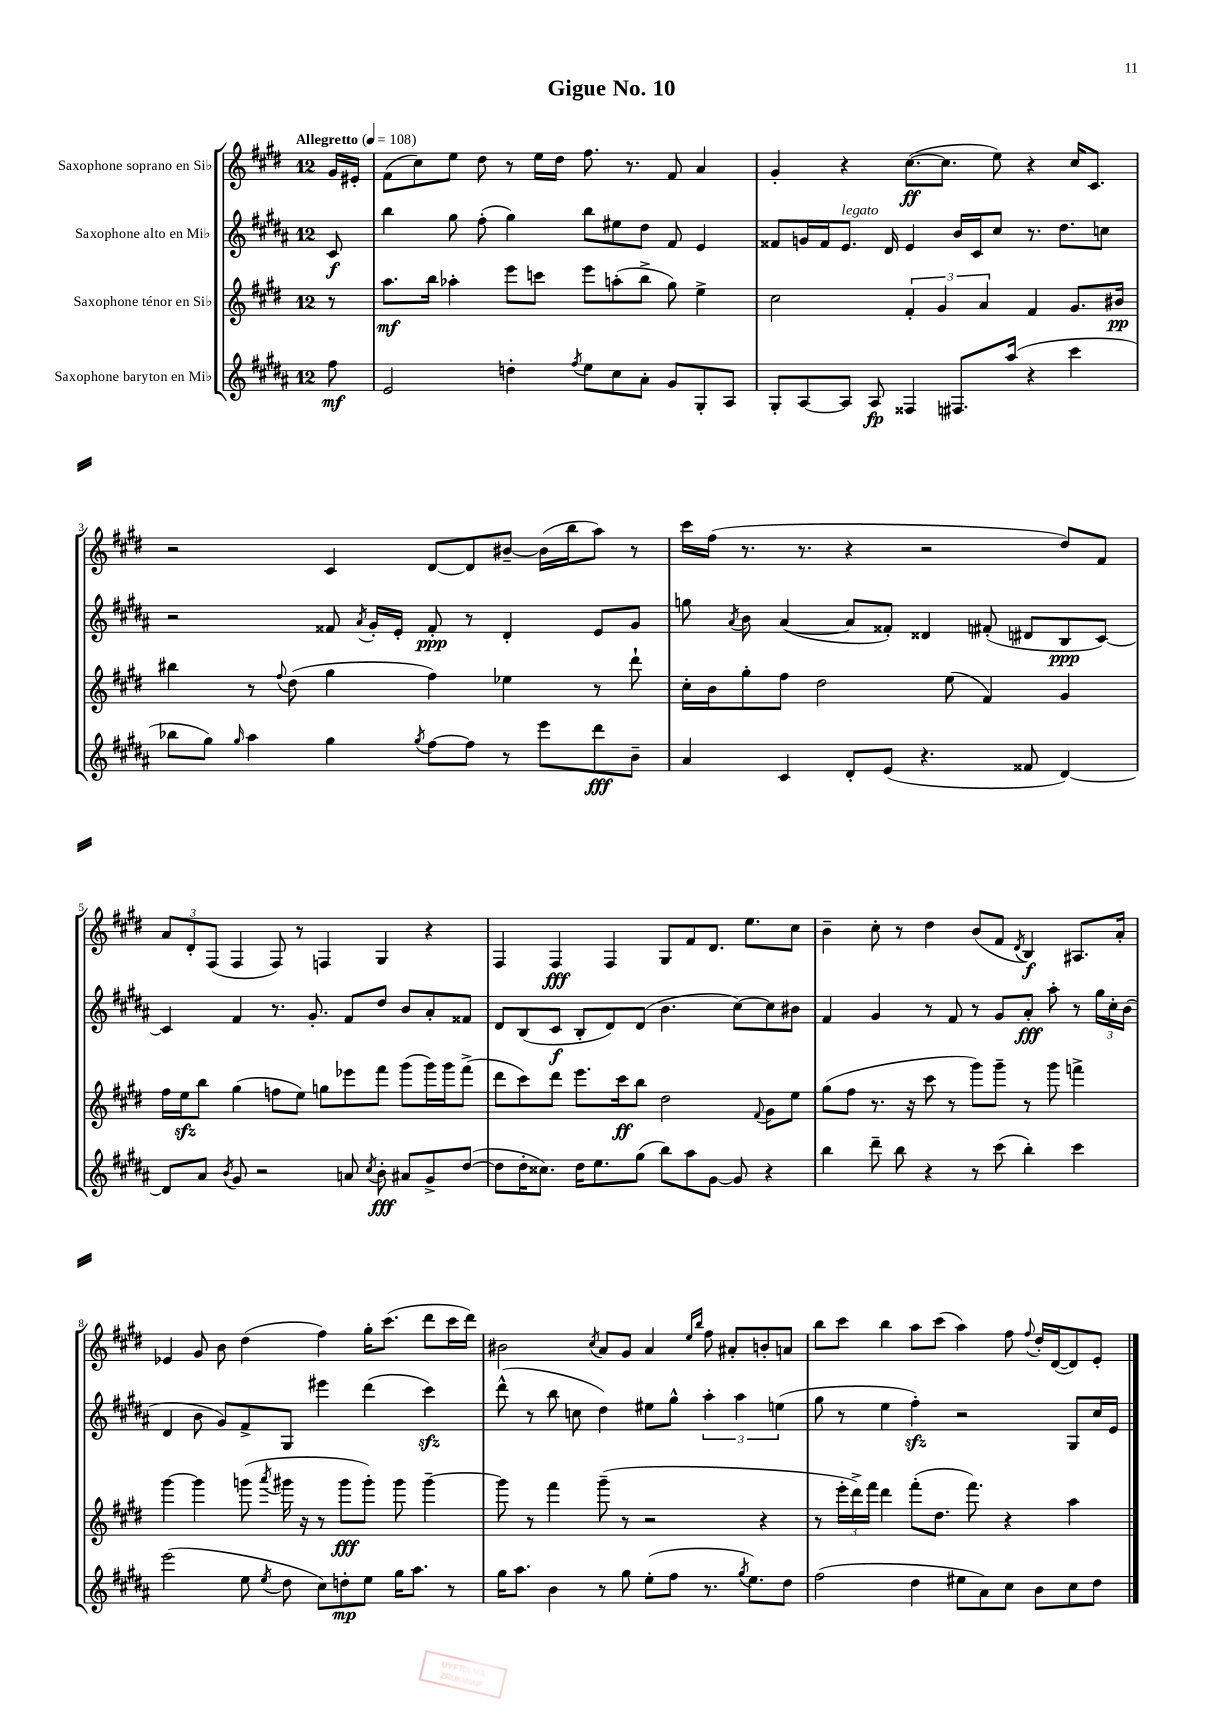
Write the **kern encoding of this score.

**kern	**kern	**kern	**kern
*staff4	*staff3	*staff2	*staff1
*clefG2	*clefG2	*clefG2	*clefG2
*k[f#c#g#d#a#]	*k[f#c#g#d#]	*k[f#c#g#d#a#]	*k[f#c#g#d#]
*M12/8	*M12/8	*M12/8	*M12/8
*MM108	*MM108	*MM108	*MM108
8ff#	8r	8c#	16g#
.	.	.	16e#'
=	=	=	=
2e	8.aa	4bb	(8f#
.	.	.	8cc#)
.	16bb	.	.
.	4aa-'	8gg#	8ee
.	.	(8ff#'	8dd#
4dd'	8eee	4gg#)	8r
.	8ccc	.	16ee
.	.	.	16dd#
8qff#	.	.	.
8ee	8eee	8bb	8.ff#
8cc#	(8aa'	8ee#	.
.	.	.	8.r
8a#'	8bb^	8dd#	.
8g#	8gg#)	8f#	8f#
8G#'	4ee^	4e	4a
8A#	.	.	.
=	=	=	=
8G#'	2cc#	8f##	4g#'
[8A#	.	16g	.
.	.	16f##	.
8A#]	.	8.e	4r
8A#	.	.	.
.	.	16d#	.
4F##	6f#'	4e	([8.cc#
.	6g#	.	.
.	.	.	8.cc#]
8.F#	.	16b	.
.	.	16c#	.
.	6a	.	.
.	.	8cc#	8ee)
(16aa#	.	.	.
4r	4f#	8.r	4r
.	.	8.dd#	.
4ccc#	8.g#	.	16cc#
.	.	.	8.c#
.	.	8cc	.
.	16b#	.	.
=	=	=	=
8bb-	4bb#	2r	2r
8gg#)	.	.	.
16qqgg#	.	.	.
4aa#	8r	.	.
.	8qqff#	.	.
.	(8dd#	.	.
4gg#	4gg#	8f##	4c#
.	.	8qa#	.
.	.	16g#'	.
.	.	16e'	.
8qgg#	.	.	.
[8ff#	4ff#)	8f##'	[8d#
8ff#]	.	8r	8d#]
8r	4ee-	4d#'	[8b#~
8eee	.	.	(16b#]
.	.	.	16bb
8ddd#	8r	8e	8aa)
8b~	8ddd#`	8g#	8r
=	=	=	=
4a#	16cc#'	8gg	16ccc#
.	16b	.	(16ff#
.	.	8qa#	.
.	8gg#'	8b	8.r
4c#	8ff#	([4a#	.
.	.	.	8.r
.	2dd#	.	.
8d#'	.	8a#]	4r
(8e	.	8f##')	.
4.r	.	4d##	2r
.	(8ee	.	.
.	4f#)	(8f#'	.
8f##	.	8d#	.
[4d#)	4g#	8B	8dd#)
.	.	[8c#)	8f#
=	=	=	=
8d#]	16ff#	4c#]	12a
.	16ee	.	.
.	.	.	12d#'
8a#	8bb	.	.
.	.	.	(12F#
8qb	.	.	.
8g#	(4gg#	4f#	4F#
2r	.	.	.
.	8ff	8.r	8F#)
.	8ee)	.	8r
.	.	8.g#'	.
.	8gg	.	4F
8a	8eee-	8f#	.
8qcc#	.	.	.
8b'	8fff#	8dd#	4G#
8a#	(8ggg#	8b	.
8g#^	16ggg#)	8a#'	4r
.	16ggg#	.	.
([8dd#	(8fff#^	8f##	.
=	=	=	=
8dd#]	8ddd#	8d#	4F#
16dd#'	8ccc#)	(8B	.
8.cc##)	.	.	.
.	8ddd#	8c#	4F#
16dd#	8.eee	8B'	.
8.ee	.	.	.
.	.	8d#)	4F#
.	16ccc#	.	.
(8gg#	8bb	(8d#	.
8bb)	2dd#	4.b	8G#
8aa#	.	.	8f#
[8g#	.	.	8.d#
8g#]	.	[8cc#)	.
.	.	.	8.ee
.	8qqf#	.	.
4r	8g#	8cc#]	.
.	8ee	8b#	8cc#
=	=	=	=
4bb	(8gg#	4f#	4b~
.	8ff#	.	.
8ddd#~	8.r	4g#	8cc#'
8bb	.	.	8r
.	16r	.	.
4r	8ccc#	8r	4dd#
.	8r	8f#	.
8r	8ggg#)	8r	(8b
(8ccc#	8ggg#~	8g#	8f#
.	.	.	8qd#
4bb')	8r	8a#'	4B)
.	8ggg#	8aa#'	.
4ccc#	4fff^	8r	8.A#
.	.	24gg#	.
.	.	24cc#'	.
.	.	.	16a'
.	.	(24b	.
=	=	=	=
(2eee	[4ggg#	4d#	4e-
.	4ggg#]	8b	8g#
.	.	8g#)	8b
8ee	(8ggg	8f#^	(4dd#
8qee	8qaaa	.	.
8dd#	16ggg#	8G#	.
.	16r	.	.
8cc#)	8r	4eee#	4ff#)
8dd'	8ggg#	.	.
8ee	8ggg#')	(4ddd#	16gg#'
.	.	.	(8.ccc#
16gg#	8ggg#	.	.
8.aa#	.	.	.
.	[4ggg#~	4ccc#)	8ddd#
8r	.	.	16ccc#
.	.	.	16ddd#)
=	=	=	=
16gg#	8ggg#]	(8ddd#^^	2b#
8.aa#	.	.	.
.	8r	8r	.
4b	4fff#	8bb	.
.	.	8cc	.
.	.	.	8qcc#
8r	(8ggg#~	4dd#)	8a
8gg#	8r	.	8g#
(8ee'	2r	8ee#	4a
8ff#	.	8gg#^^	.
.	.	.	16qqee
.	.	.	16qqbb
8.r	.	6aa#'	8ff#
.	.	.	8a#'
.	.	6aa#	.
8qgg#	.	.	.
8.ee)	.	.	.
.	4r	.	8b'
.	.	(6ee	.
8dd#	.	.	8a
=	=	=	=
(2ff#	8r	8gg#	8bb
.	24eee'	8r	8ccc#
.	24ddd#^)	.	.
.	24fff#	.	.
.	4ddd#	4ee	4bb
4dd#	(8fff#'	4ff#')	8aa
.	8.dd#	.	(8ccc#
8ee#	.	2r	4aa)
.	8.fff#)	.	.
8a#)	.	.	.
8cc#	4r	.	8ff#
.	.	.	8qqff#
8b	.	.	16dd#'
.	.	.	([16d#
8cc#	4aa	8G#	8d#])
8dd#	.	16cc#	8e'
.	.	16e	.
==	==	==	==
*-	*-	*-	*-
